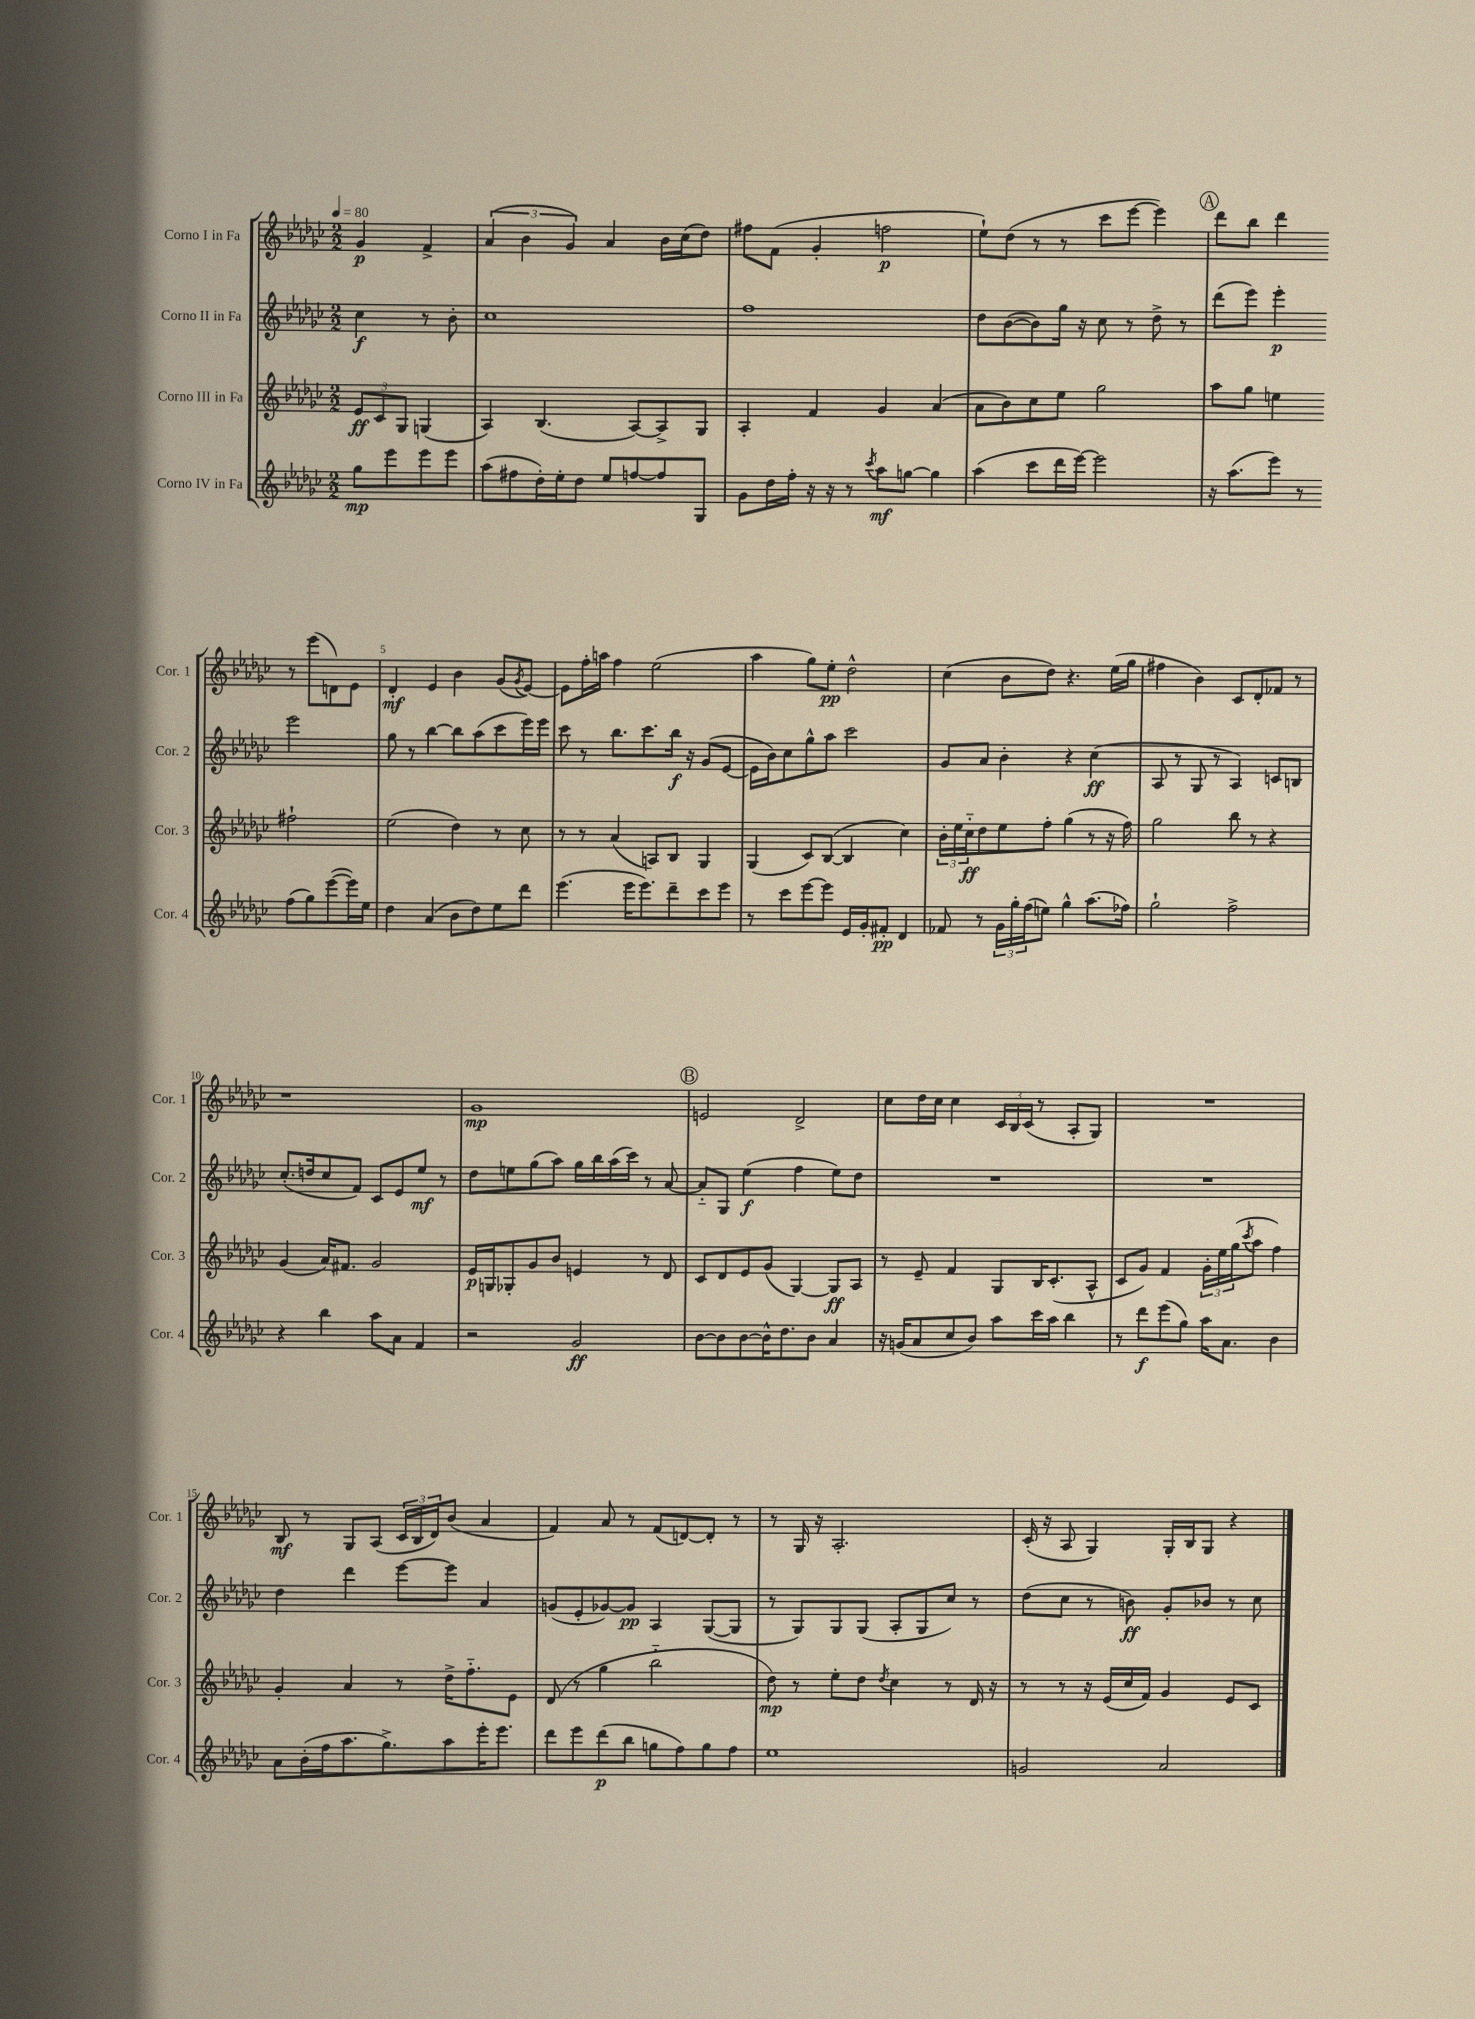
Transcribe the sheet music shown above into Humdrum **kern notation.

**kern	**dynam	**kern	**dynam	**kern	**dynam	**kern	**dynam
*part4	*part4	*part3	*part3	*part2	*part2	*part1	*part1
*staff4	*staff4	*staff3	*staff3	*staff2	*staff2	*staff1	*staff1
*I"Corno IV in Fa	*	*I"Corno III in Fa	*	*I"Corno II in Fa	*	*I"Corno I in Fa	*
*I'Cor. 4	*	*I'Cor. 3	*	*I'Cor. 2	*	*I'Cor. 1	*
*clefG2	*	*clefG2	*	*clefG2	*	*clefG2	*
*k[b-e-a-d-g-c-]	*	*k[b-e-a-d-g-c-]	*	*k[b-e-a-d-g-c-]	*	*k[b-e-a-d-g-c-]	*
*M2/2	*	*M2/2	*	*M2/2	*	*M2/2	*
*MM80	*	*MM80	*	*MM80	*	*MM80	*
=	=	=	=	=	=	=	=
8gg-\L	mp	12e-/L	ff	4cc-\	f	4g-/	p
.	.	12c-/	.	.	.	.	.
8eee-\	.	.	.	.	.	.	.
.	.	12G-/J	.	.	.	.	.
8eee-\	.	(4Gn/	.	8r	.	4f^/	.
8eee-\J	.	.	.	8b-'\	.	.	.
=1	=1	=1	=1	=1	=1	=1	=1
(8aa-\L	.	4A-/)	.	1cc-	.	(6a-/	.
8ff#X\	.	.	.	.	.	.	.
.	.	.	.	.	.	6b-\	.
16dd-'\L)	.	(4.B-/	.	.	.	.	.
16ee-'\J	.	.	.	.	.	.	.
.	.	.	.	.	.	6g-/)	.
8dd-\J	.	.	.	.	.	.	.
8ee-/L	.	.	.	.	.	4a-/	.
[8ffn/	.	[8A-/L)	.	.	.	.	.
8ff/]	.	8A-^/]	.	.	.	16b-\LL	.
.	.	.	.	.	.	(16cc-\J	.
8G-/J	.	8G-/J	.	.	.	8dd-\J)	.
=2	=2	=2	=2	=2	=2	=2	=2
8g-\L	.	4A-'/	.	1ff	.	8ff#X\L	.
16dd-\L	.	.	.	.	.	(8f\J	.
16ff'\JJ	.	.	.	.	.	.	.
16r	.	4f/	.	.	.	4g-'/	.
16r	.	.	.	.	.	.	.
8r	.	.	.	.	.	.	.
8qccc-/	.	.	.	.	.	.	.
8aa-\L	mf	4g-/	.	.	.	2ffn\	p
[8ggn\J	.	.	.	.	.	.	.
4gg\]	.	(4a-/	.	.	.	.	.
=3	=3	=3	=3	=3	=3	=3	=3
(4aa-\	.	8a-\L	.	8dd-\L	.	8ee-`\L)	.
.	.	8b-\)	.	([8b-\	.	(8dd-\J	.
8ccc-\L	.	8cc-\	.	8b-\])	.	8r	.
16ddd-\L	.	8ee-\J	.	16gg-\Jk	.	8r	.
[16eee-\JJ)	.	.	.	16r	.	.	.
2eee-\]	.	2gg-\	.	8cc-\	.	8ccc-\L	.
.	.	.	.	8r	.	[8eee-\J	.
.	.	.	.	8dd-^\	.	4eee-\])	.
.	.	.	.	8r	.	.	.
!!LO:REH:place=s1:t=A
=4	=4	=4	=4	=4	=4	=4	=4
16r	.	8aa-\L	.	(8ddd-\L	.	8ddd-\L	.
(8.aa-\L	.	.	.	.	.	.	.
.	.	8gg-\J	.	8eee-\J)	.	8bb-\J	.
8eee-\J)	.	4een\	.	4eee-'\	p	4ddd-\	.
8r	.	.	.	.	.	.	.
(8ff\L	.	2ff#X`\	.	2eee-\	.	8r	.
8gg-\)	.	.	.	.	.	(8eee-\L	.
([8eee-\	.	.	.	.	.	8dn\)	.
16eee-\L])	.	.	.	.	.	8e-\J	.
16ee-\JJ	.	.	.	.	.	.	.
!!LO:LB:g=z
=5	=5	=5	=5	=5	=5	=5	=5
4dd-\	.	(2ee-\	.	8gg-\	.	4d-'/	mf
.	.	.	.	8r	.	.	.
(4a-/	.	.	.	[4bb-\	.	4e-/	.
8b-\L	.	4dd-\)	.	8bb-\L]	.	4b-\	.
8dd-\)	.	.	.	(8aa-\	.	.	.
8ee-\	.	8r	.	8ccc-\	.	(8g-/L	.
.	.	.	.	.	.	8qg-/	.
8ddd-\J	.	8cc-\	.	16eee-\L)	.	[8e-/J)	.
.	.	.	.	16eee-\JJ	.	.	.
=6	=6	=6	=6	=6	=6	=6	=6
(4.eee-\	.	8r	.	8ccc-\	.	8e-\L]	.
.	.	8r	.	8r	.	16ff'\L	.
.	.	.	.	.	.	16aan\JJ	.
.	.	(4a-/	.	8.bb-\L	.	4ff\	.
16eee-\KL	.	.	.	.	.	.	.
8.eee-\)	.	.	.	8.ccc-\	.	.	.
.	.	8An/L)	.	.	.	(2ee-\	.
8ddd-~\	.	8B-/J	.	16bb-\Jk	f	.	.
.	.	.	.	16r	.	.	.
8ccc-\	.	4G-/	.	(8g-/L	.	.	.
8eee-\J	.	.	.	[8e-/J	.	.	.
=7	=7	=7	=7	=7	=7	=7	=7
8r	.	(4G-/	.	16e-\LL]	.	4aa-\	.
.	.	.	.	16b-\J)	.	.	.
8ccc-\L	.	.	.	8cc-\	.	.	.
[8eee-\	.	8c-/L)	.	8gg-^^\	.	8gg-\L)	.
8eee-\J]	.	([8B-/J	.	8aa-\J	.	8ee-'\J	pp
16e-/LL	.	4B-/]	.	2ccc-\	.	2dd-^^\	.
16g-'/J	.	.	.	.	.	.	.
8f#X'/J	pp	.	.	.	.	.	.
4d-/	.	4cc-\)	.	.	.	.	.
=8	=8	=8	=8	=8	=8	=8	=8
8f-X/	.	24b-'\LL	.	8g-/L	.	(4cc-\	.
.	.	24ee-\	.	.	.	.	.
.	.	24cc-\J	ff	.	.	.	.
8r	.	8dd-\	.	8a-/J	.	.	.
24g-\LL	.	8ee-\	.	4b-'\	.	8b-\L	.
24gg-'\	.	.	.	.	.	.	.
(24ff\J	.	.	.	.	.	.	.
8een\J)	.	8ff'\J	.	.	.	8dd-\J)	.
4gg-^^\	.	(4gg-\	.	4r	.	4.r	.
(8.aa-\L	.	8r	.	(4cc-\	ff	.	.
.	.	16r	.	.	.	(16ee-\LL	.
16ff-X\Jk)	.	16ff\)	.	.	.	16gg-\JJ	.
=9	=9	=9	=9	=9	=9	=9	=9
2gg-`\	.	2gg-\	.	8A-/	.	4ff#X\	.
.	.	.	.	8r	.	.	.
.	.	.	.	8G-/	.	4b-\)	.
.	.	.	.	8r	.	.	.
2ff^\	.	8bb-\	.	4A-/)	.	8c-/L	.
.	.	8r	.	.	.	8d-'/	.
.	.	4r	.	8cn/L	.	8f-X/J	.
.	.	.	.	8Bn/J	.	8r	.
!!LO:LB:g=z
=10	=10	=10	=10	=10	=10	=10	=10
4r	.	(4g-/	.	(8.cc-'/L	.	1r	.
.	.	.	.	16ddn/k	.	.	.
4bb-\	.	16a-/KL)	.	8cc-/	.	.	.
.	.	8.f#X/J	.	.	.	.	.
.	.	.	.	8f/J)	.	.	.
8aa-\L	.	2g-/	.	8c-/L	.	.	.
8a-\J	.	.	.	8e-/	.	.	.
4f/	.	.	.	8ee-/J	mf	.	.
.	.	.	.	8r	.	.	.
=11	=11	=11	=11	=11	=11	=11	=11
2r	.	16e-/LL	p	8dd-\L	.	1g-	mp
.	.	16Gn/J	.	.	.	.	.
.	.	8G-X'/	.	8een\	.	.	.
.	.	8g-/	.	(8gg-\	.	.	.
.	.	8b-/J	.	8aa-\J)	.	.	.
2g-/	ff	4en/	.	16gg-\LL	.	.	.
.	.	.	.	16bb-\	.	.	.
.	.	.	.	(16aa-\	.	.	.
.	.	.	.	16ccc-\JJ)	.	.	.
.	.	8r	.	8r	.	.	.
.	.	8d-/	.	[8a-/	.	.	.
!!LO:REH:place=s1:t=B
=12	=12	=12	=12	=12	=12	=12	=12
[8b-\L	.	8c-/L	.	8a-/L]	.	2en/	.
8b-\]	.	8d-/	.	8G-/J	.	.	.
[8b-\	.	8e-/	.	(4ee-\	f	.	.
16b-^^\K]	.	(8g-/J	.	.	.	.	.
8.dd-\	.	.	.	.	.	.	.
.	.	[4G-/)	.	4ff\	.	2d-^/	.
8b-\J	.	.	.	.	.	.	.
4a-/	.	8G-/L]	ff	8ee-\L)	.	.	.
.	.	8A-/J	.	8dd-\J	.	.	.
=13	=13	=13	=13	=13	=13	=13	=13
16r	.	8r	.	1r	.	8cc-\L	.
(16gn/KL	.	.	.	.	.	.	.
8a-/	.	8e-~/	.	.	.	16dd-\L	.
.	.	.	.	.	.	16cc-\JJ	.
8cc-/	.	4f/	.	.	.	4cc-\	.
8b-/J)	.	.	.	.	.	.	.
8aa-\L	.	8G-/L	.	.	.	24c-/LL	.
.	.	.	.	.	.	24B-/	.
.	.	.	.	.	.	(24c-/JJ	.
16ccc-\L	.	16B-/K	.	.	.	8r	.
16aa-\JJ	.	(8.c-'/	.	.	.	.	.
4bb-\	.	.	.	.	.	8A-'/L	.
.	.	8A-^^/J	.	.	.	8G-/J)	.
=14	=14	=14	=14	=14	=14	=14	=14
8r	.	8c-/L	.	1r	.	1r	.
8ddd-\L	f	8g-/J)	.	.	.	.	.
(8eee-\	.	4f/	.	.	.	.	.
8gg-\J)	.	.	.	.	.	.	.
16aa-\KL	.	24g-'\LL	.	.	.	.	.
.	.	24ee-\	.	.	.	.	.
8.a-\J	.	.	.	.	.	.	.
.	.	(24gg-\J	.	.	.	.	.
.	.	8qccc-/	.	.	.	.	.
.	.	8aa-\J	.	.	.	.	.
4b-\	.	4ff\)	.	.	.	.	.
!!LO:LB:g=z
=15	=15	=15	=15	=15	=15	=15	=15
8a-\L	.	4g-'/	.	4dd-\	.	8B-/	mf
(16b-'\L	.	.	.	.	.	8r	.
16ff\J	.	.	.	.	.	.	.
8.aa-\	.	4a-/	.	4ddd-\	.	8G-/L	.
.	.	.	.	.	.	(8A-/J	.
8.gg-^\)	.	.	.	.	.	.	.
.	.	8r	.	[8eee-\L	.	24c-/LL	.
.	.	.	.	.	.	24B-/	.
.	.	.	.	.	.	24d-/J)	.
8aa-\	.	16dd-^\KL	.	8eee-\J]	.	(8b-/J	.
.	.	8.ff\	.	.	.	.	.
16eee-'\K	.	.	.	4a-/	.	4a-/	.
8.eee-\J	.	.	.	.	.	.	.
.	.	8e-\J	.	.	.	.	.
=16	=16	=16	=16	=16	=16	=16	=16
8ddd-\L	.	(8d-/	.	(8gn/L	.	4f/)	.
8eee-\	.	8r	.	8e-'/	.	.	.
(8ddd-\	p	4gg-\	.	[8g-X/)	.	8a-/	.
8bb-\J	.	.	.	8g-/J]	pp	8r	.
8ggn\L	.	2bb-\	.	4A-/	.	(8f/L	.
8ff\)	.	.	.	.	.	[8dn/)	.
8gg\	.	.	.	([8G-/L	.	8d'/J]	.
8ff\J	.	.	.	8G-/J]	.	8r	.
=17	=17	=17	=17	=17	=17	=17	=17
1ee-	.	8dd-\)	mp	8r	.	8r	.
.	.	8r	.	8G-/L)	.	16G-/	.
.	.	.	.	.	.	16r	.
.	.	8ee-'\L	.	8G-/	.	2.A-'/	.
.	.	8dd-\J	.	(8G-/J	.	.	.
.	.	8qdd-/	.	.	.	.	.
.	.	4cc-\	.	8A-'/L	.	.	.
.	.	.	.	8G-/	.	.	.
.	.	8r	.	8cc-/J)	.	.	.
.	.	16d-/	.	8r	.	.	.
.	.	16r	.	.	.	.	.
=18	=18	=18	=18	=18	=18	=18	=18
2gn/	.	8r	.	(8dd-\L	.	(16c-'/	.
.	.	.	.	.	.	16r	.
.	.	8r	.	8cc-\J	.	8A-/	.
.	.	16r	.	8r	.	4G-/)	.
.	.	(16e-/LL	.	.	.	.	.
.	.	16cc-/	.	8bn\)	ff	.	.
.	.	16f/JJ)	.	.	.	.	.
2a-/	.	4g-/	.	8g-'/L	.	16G-'/LL	.
.	.	.	.	.	.	16B-/J	.
.	.	.	.	8b-X/J	.	8G-/J	.
.	.	8e-/L	.	8r	.	4r	.
.	.	8c-/J	.	8cc-\	.	.	.
==	==	==	==	==	==	==	==
*-	*-	*-	*-	*-	*-	*-	*-
